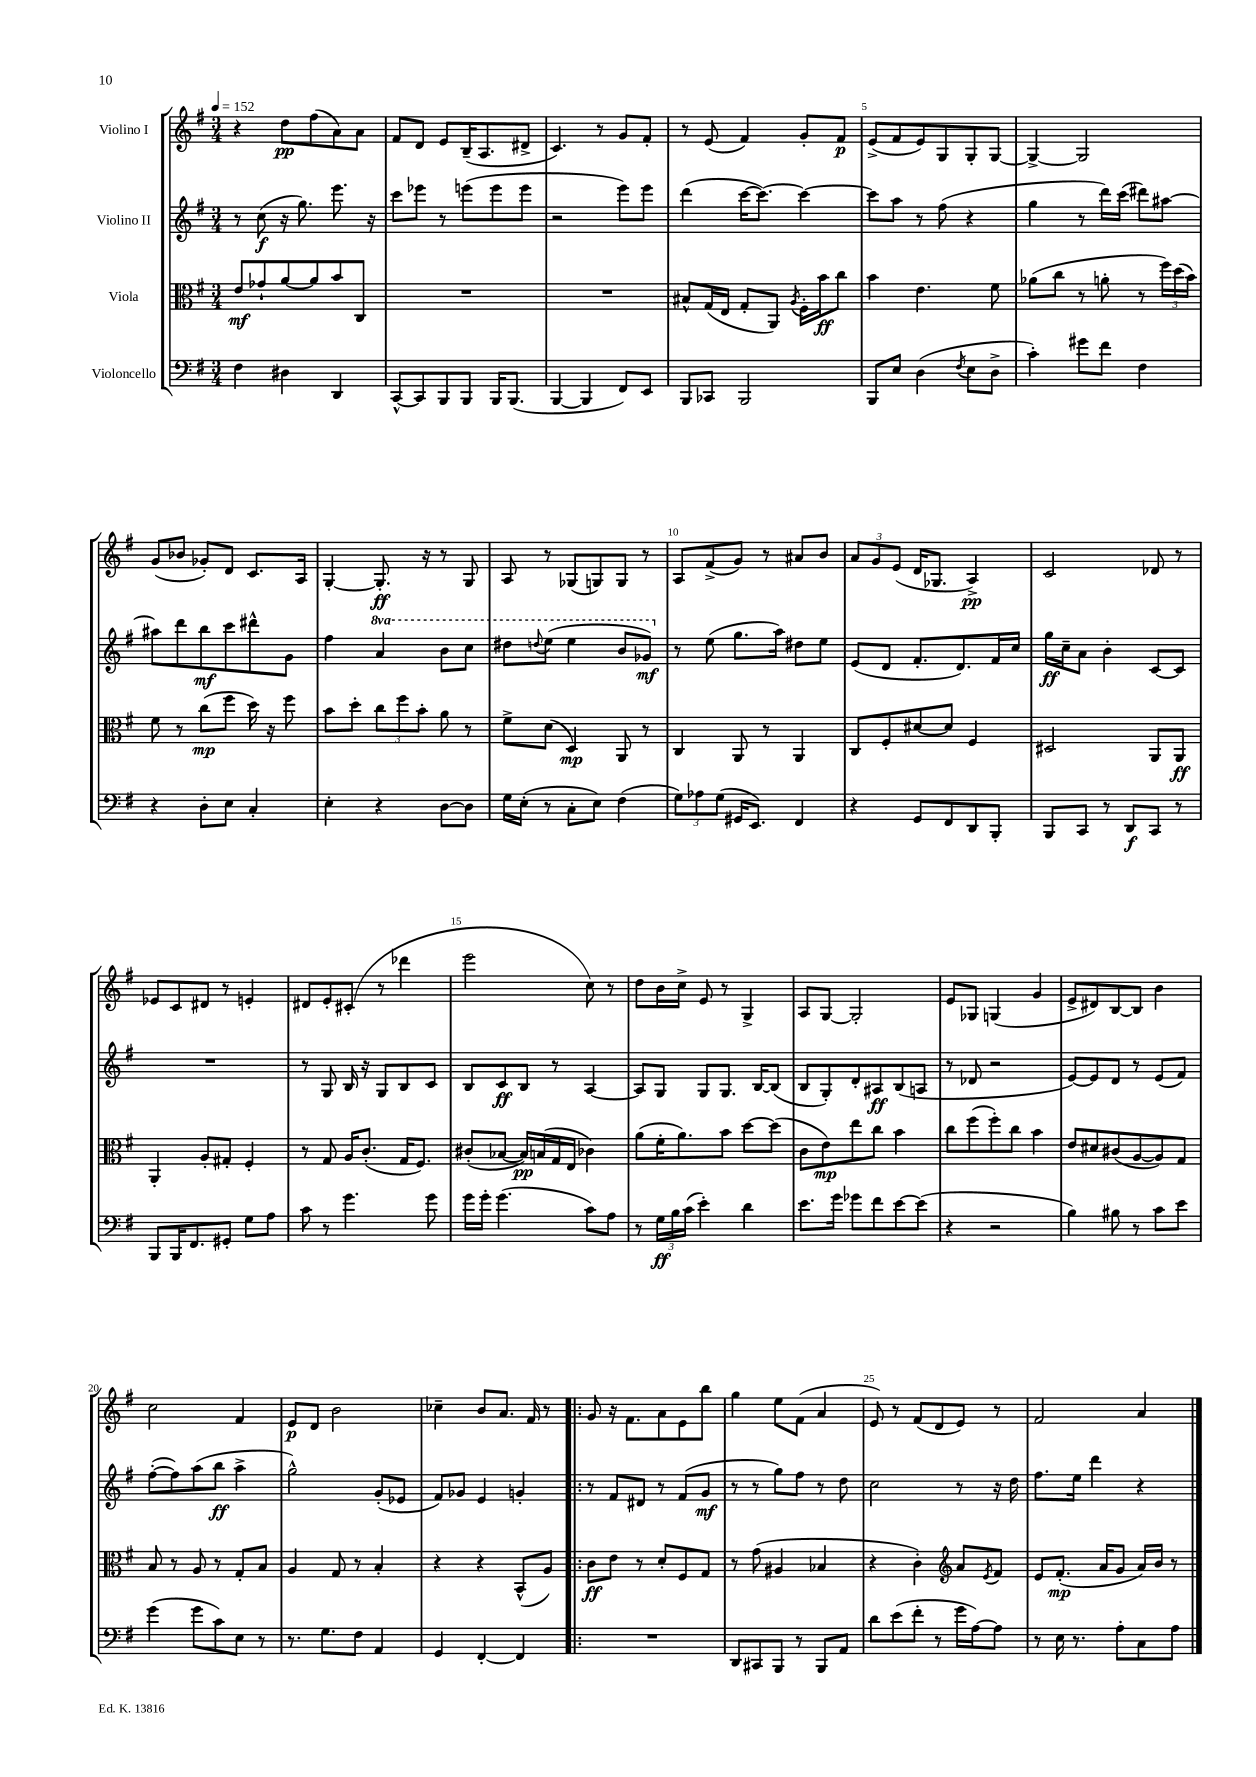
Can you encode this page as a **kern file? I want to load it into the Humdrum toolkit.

**kern	**kern	**kern	**kern
*staff4	*staff3	*staff2	*staff1
*clefF4	*clefC3	*clefG2	*clefG2
*k[f#]	*k[f#]	*k[f#]	*k[f#]
*M3/4	*M3/4	*M3/4	*M3/4
*MM152	*MM152	*MM152	*MM152
4F#	8e	8r	4r
.	8g-`	(8cc	.
4D#	[8a	16r	8dd
.	.	8.gg)	.
.	8a]	.	(8ff#
4DD	8b	8.eee	8a)
.	8C	.	8a
.	.	16r	.
=	=	=	=
[8CC^^	2.r	8ccc	8f#
8CC]	.	8eee-	8d
8BBB	.	8r	8e
8BBB	.	(8eee	(16B~
.	.	.	8.A
16BBB	.	8eee	.
(8.BBB	.	.	.
.	.	8eee	8d#^
=	=	=	=
[4BBB	2.r	2r	4.c)
4BBB]	.	.	.
.	.	.	8r
8FF#)	.	8eee)	8g
8EE	.	8eee	8f#'
=	=	=	=
8BBB	8B#^^	(4ddd	8r
8CC-	(16G	.	(8e
.	16E	.	.
2BBB	8G'	[16ccc	4f#)
.	.	8.ccc_)	.
.	8AA)	.	.
.	8qA	.	.
.	16F#'	4ccc_	8g'
.	16b	.	.
.	8cc	.	8f#
=	=	=	=
8BBB	4b	8ccc]	(8e^
8E	.	8aa	8f#
(4D	4.e	8r	8e)
.	.	(8ff#	8G
8qF#	.	.	.
8E	.	4r	8G'
8D^	8f#	.	[8G
=	=	=	=
4c')	(8a-	4gg	4G^_
.	8cc	.	.
8g#	8r	8r	2G]
8f#	8a'	16ddd)	.
.	.	(16ccc	.
4F#	8r	8ddd#)	.
.	24ff#)	[8aa#	.
.	(24dd	.	.
.	24b)	.	.
=	=	=	=
4r	8f#	8aa#]	(8g
.	8r	8ddd	8b-
8D'	(8cc	8bb	8g-')
8E	8ff#	8ccc	8d
4C'	16dd)	8ddd#^^	8.c
.	16r	.	.
.	8ff#	8g	.
.	.	.	16A
=	=	=	=
4E'	8b	4ff#	[4G'
.	8dd'	.	.
4r	12cc	4aa	8.G']
.	12ff#	.	.
.	12b'	.	.
.	.	.	16r
[8D	8a	8bb	8r
8D]	8r	8ccc	8G
=	=	=	=
16G	8f#^	8ddd#	8A
(16E'	.	.	.
.	.	8qqddd	.
8r	(8d	(8eee	8r
8C'	4D)	4eee	(8G-
8E)	.	.	8G)
(4F#	8AA	8bb	8G
.	8r	8gg-)	8r
=	=	=	=
12G)	4C	8r	8A
12A-	.	.	.
.	.	(8ee	(8f#^
(12G	.	.	.
16GG#	8AA	8.gg	8g)
8.EE)	.	.	.
.	8r	.	8r
.	.	16aa)	.
4FF#	4AA	8dd#	8a#
.	.	8ee	8b
=	=	=	=
4r	8C	(8e	12a
.	.	.	12g
.	8F#'	8d	.
.	.	.	(12e
8GG	[8d#	8.f#'	16d
.	.	.	8.G-
8FF#	8d#]	.	.
.	.	8.d)	.
8DD	4F#	.	4A^)
8BBB'	.	16f#	.
.	.	16cc	.
=	=	=	=
8BBB	2D#	16gg	2c
.	.	16cc~	.
8CC	.	8a	.
8r	.	4b'	.
8DD	.	.	.
8CC	8AA	[8c	8d-
8r	8AA	8c]	8r
=	=	=	=
8BBB	4AA'	2.r	8e-
16BBB	.	.	8c
8.FF#	.	.	.
.	8A'	.	8d#
8GG#'	8G#'	.	8r
8G	4F#'	.	4e'
8A	.	.	.
=	=	=	=
8c	8r	8r	8d#
8r	8G	8G	8e'
4.g	16A	16B	(8c#'
.	(8.c'	16r	.
.	.	8G	8r
.	16G	8B	4ddd-
.	8.F#)	.	.
8g	.	8c	.
=	=	=	=
16g	(8c#'	8B	2eee
16g'	.	.	.
(4.g	[8B-	8c	.
.	16B-])	8B	.
.	(16B	.	.
.	16G	8r	.
.	16E	.	.
8c)	4c-)	[4A	8cc)
8A	.	.	8r
=	=	=	=
8r	(8a	8A]	8dd
24G	16f#'	8G	16b
24B	.	.	.
.	8.a)	.	16cc^
(24c	.	.	.
4e')	.	8G	8e
.	8b	8.G	8r
4d	[8dd	.	4G^
.	.	[16B	.
.	(8dd]	(8B]	.
=	=	=	=
8.e	8c	8B	8A
.	8e)	8G')	[8G
16g	.	.	.
8g-	8ee	8d'	2G']
8f#	8cc	8A#	.
[8e	4b	(8B	.
(8e]	.	8A	.
=	=	=	=
4r	8cc	8r	8e
.	(8ff#	8d-	8G-
2r	8ff#')	2r	(4G
.	8cc	.	.
.	4b	.	4g
=	=	=	=
4B)	8e	[8e)	8e^
.	8d#	8e]	8d#)
8B#	(8c#	8d	[8B
8r	[8A	8r	8B]
8c	8A])	(8e	4b
8e	8G	8f#)	.
=	=	=	=
(4g	8B	([8ff#'	2cc
.	8r	8ff#])	.
8g	8A	(8aa	.
8c)	8r	8bb	.
8E	8G'	4aa^	4f#
8r	8B	.	.
=	=	=	=
8.r	4A	2gg^^)	8e
.	.	.	8d
8.G	.	.	.
.	8G	.	2b
8F#	8r	.	.
4AA	4B'	(8g'	.
.	.	8e-	.
=	=	=	=
4GG	4r	8f#)	4cc-~
.	.	8g-	.
[4FF#'	4r	4e	8b
.	.	.	8.a
4FF#]	(8BB^^	4g'	.
.	.	.	16f#
.	8A)	.	8r
=!|:	=!|:	=!|:	=!|:
2.r	8c	8r	8g
.	8e	8f#	16r
.	.	.	8.f#
.	8r	8d#	.
.	8d'	8r	8a
.	8F#	(8f#	8e
.	8G	8g	8bb
=	=	=	=
8DD	8r	8r	4gg
8CC#	(8g	8r	.
8BBB	4A#	8gg)	8ee
8r	.	8ff#	(8f#
8BBB	4B-	8r	4a
8AA	.	8dd	.
=	=	=	=
8d	4r	2cc	8e)
(8e	.	.	8r
8f#'	4c')	.	(8f#
8r	.	.	8d
*	*clefG2	*	*
16g	8a	8r	8e)
[16A)	.	.	.
.	8qe	.	.
8A]	8f#	16r	8r
.	.	16dd	.
=	=	=	=
8r	8e	8.ff#	2f#
16E	(8.f#'	.	.
8.r	.	16ee	.
.	.	4ddd	.
.	16a	.	.
8A'	8g	.	.
8C	16a)	4r	4a
.	16b	.	.
8A	8r	.	.
==	==	==	==
*-	*-	*-	*-
